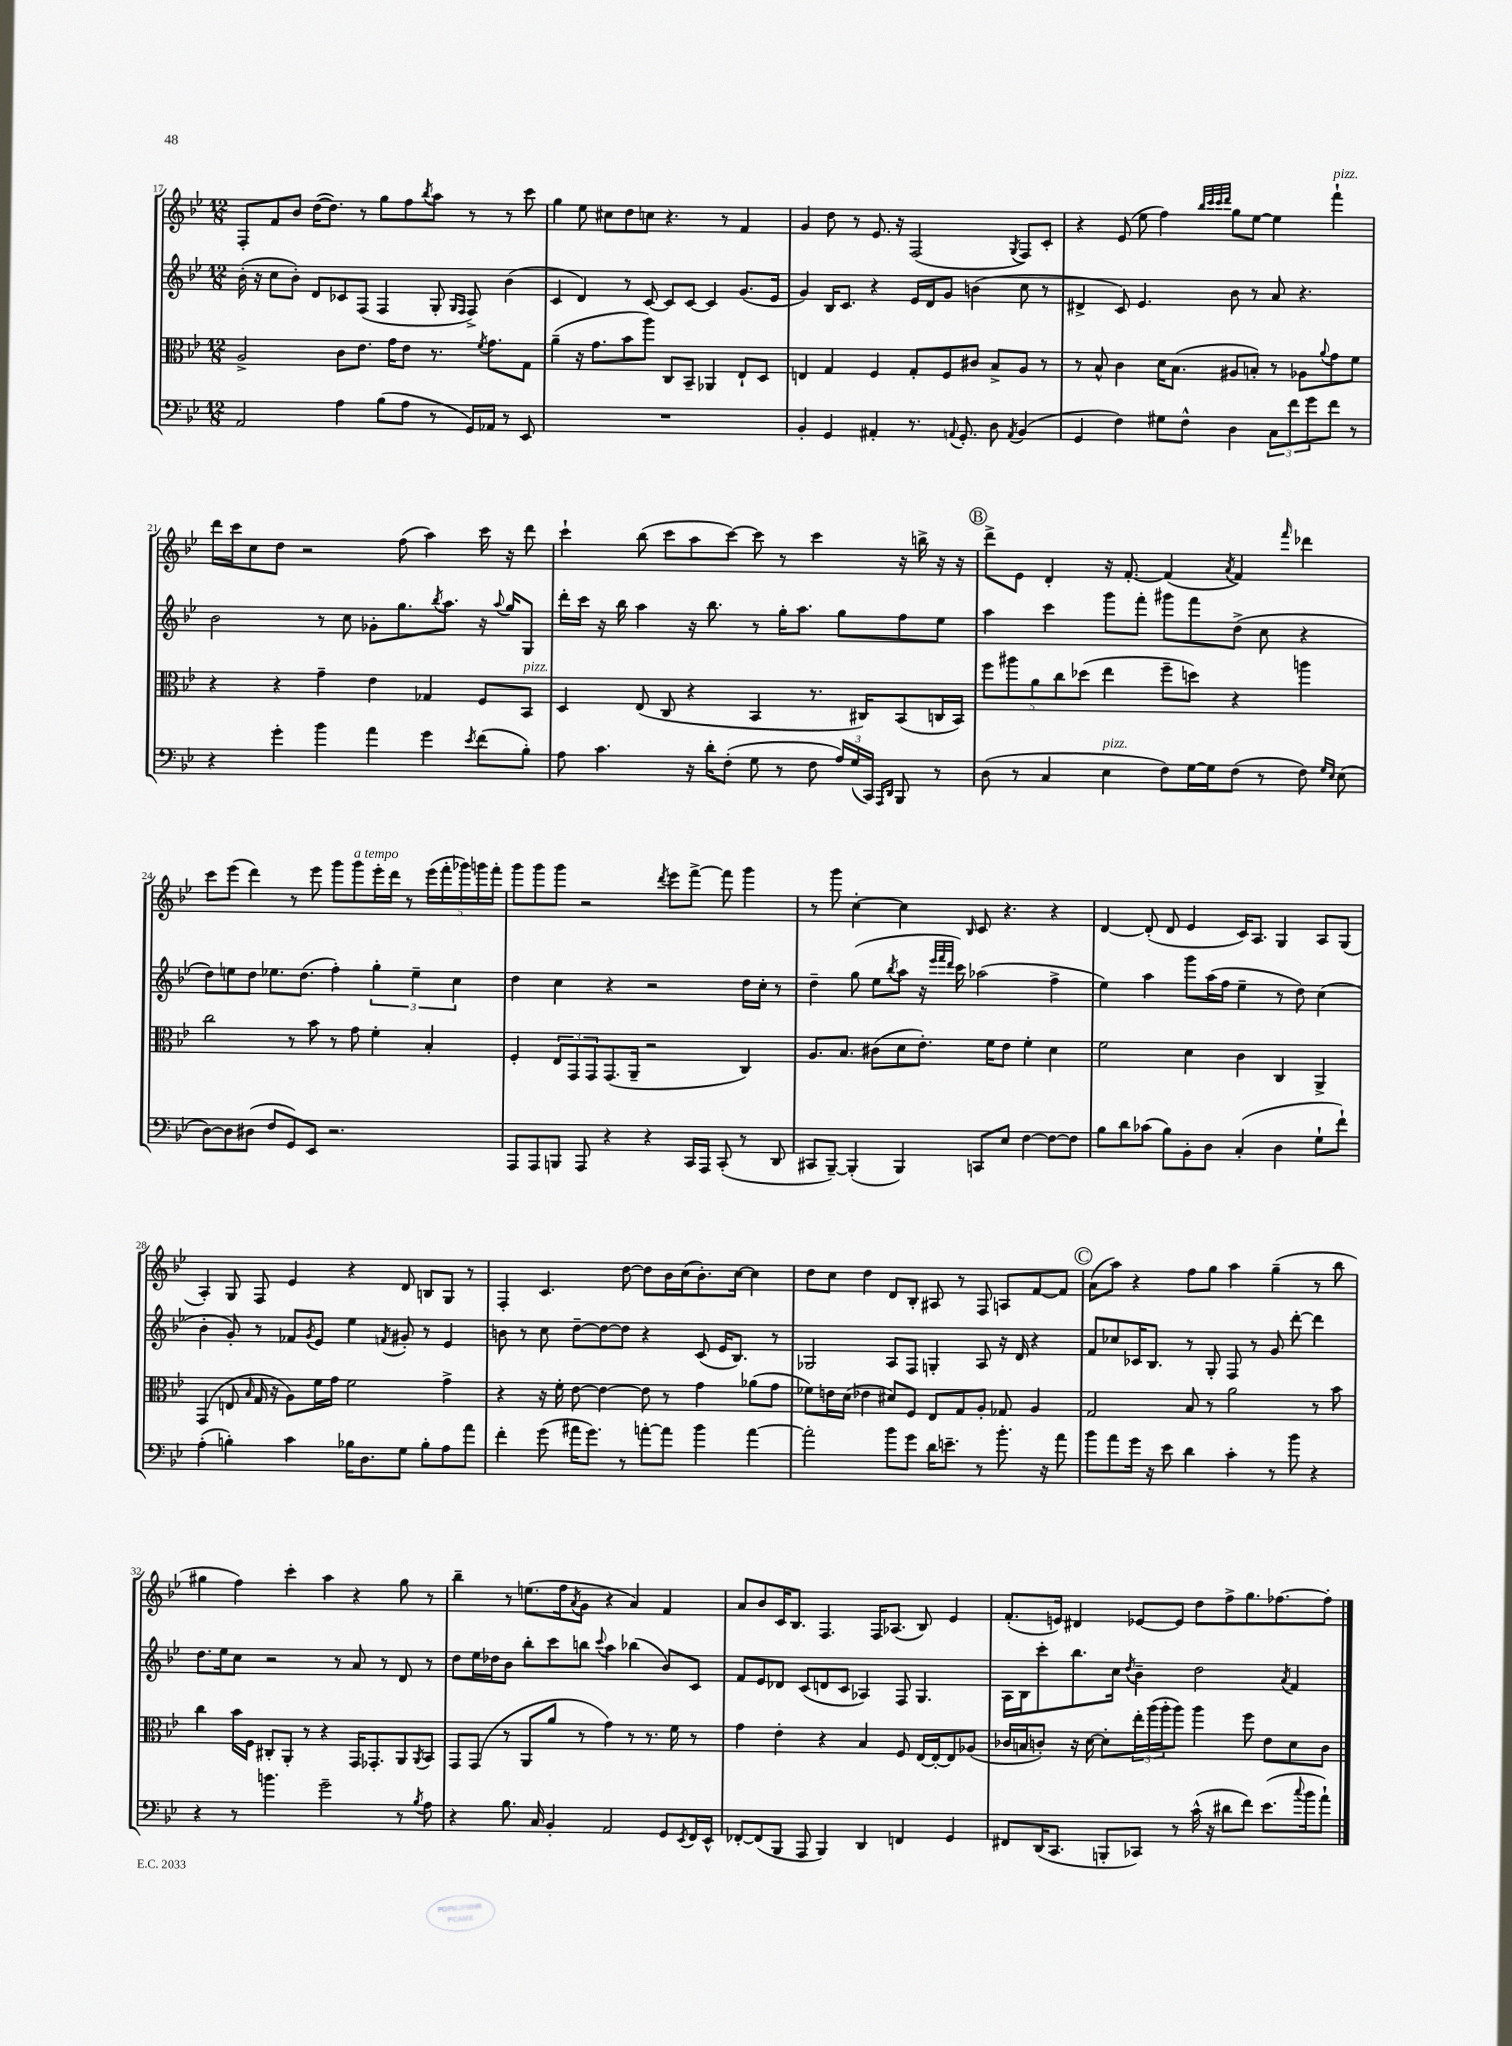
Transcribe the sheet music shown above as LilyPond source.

<<
\new StaffGroup <<
\new Staff = "s0" {
    \clef treble \key bes \major \numericTimeSignature \time 12/8
    f8-. f'8 bes'8 d''16~( d''8.) r8 g''8 f''8 \acciaccatura { bes''8 } a''8 r8 r8 c'''8 |
    g''4 ees''8 cis''8 d''8 c''8 r4. r8 f'4 |
    g'4 d''8 r8 ees'8. r16 f2( \acciaccatura { g8 } f8) c'8-. |
    r4 ees'8( ees''8 f''4) \grace { bes''32 c'''32 c'''32 d'''32 } g''8 ees''8~ ees''4 f'''4-!^\markup { \italic "pizz." } |
    d'''16 c'''16 c''8 d''8 r2 f''8( a''4) c'''16 r16 d'''8 |
    c'''4-! bes''8( c'''8 a''8 c'''8~) c'''8 r8 c'''4 r16 b''16-> r16 r16 |
    \mark \markup { \circle "B" } d'''8-> ees'8 d'4-. r16 f'8.~-. f'4( \acciaccatura { a'8 } f'4) \grace { f'''16 } des'''4 |
    c'''8 ees'''8( d'''4) r8 ees'''8 g'''8 g'''8^\markup { \italic "a tempo" } ees'''16-. d'''16 r8 \tuplet 5/4 { ees'''16( f'''16-. ges'''16) g'''16 f'''16-. } |
    g'''8 g'''8 g'''8 r2 \acciaccatura { d'''8 } ees'''8 f'''8~-> f'''8 g'''4 |
    r8 g'''8 c''4~-. c''4 \grace { bes16 } c'8 r4. r4 |
    d'4~ d'8-.( d'8 ees'4 c'16) a8. g4 a8 g8( |
    a4-.) g8 f8 ees'4 r4 d'8 b8 g8 r8 |
    f4-. c'4. d''8~ d''8 bes'16 c''16( bes'8.-.) c''16~ c''4 |
    d''8 c''8 d''4 d'8 bes8-. ais8 r8 f8 a8 f'8~ f'8 |
    \mark \markup { \circle "C" } a'8( a''8) r4 f''8 g''8 a''4 g''4--( r8 bes''8 |
    gis''4 f''4) c'''4-. a''4 r4 gis''8 r8 |
    bes''4-- r8 e''8.( f''16 \acciaccatura { a'8 } g'8 r4 a'4) f'4 |
    a'8 bes'8 c'16 bes8. f4. f16 aes8.( bes8) ees'4 |
    f'8.-.( e'16) dis'4 ees'8~ ees'8 d''8 f''8-> g''8. fes''8.~ fes''8-. \bar "|." |
}
\new Staff = "s1" {
    \clef treble \key bes \major \numericTimeSignature \time 12/8
    bes'16-.( r16 c''8 bes'8-.) d'8 ces'8 f8( f4 g8-. \grace { g16 f16 } f8->) bes'4( |
    c'4 d'4) r8 c'8~ c'8 c'8~ c'4 g'8.( ees'16 |
    g'4) bes16 c'8. r4 ees'16 d'16 g'8 b'4( c''8 r8 |
    dis'4-> c'8) ees'4. bes'8 r8 a'8 r4. |
    bes'2 r8 c''8 ges'8-. g''8. \acciaccatura { bes''8 } a''8. r16 \appoggiatura { a''8 } g''16 g8 |
    d'''16-. c'''16 r16 bes''16 a''4 r16 bes''8. r8 g''16-. a''8. g''8 f''8 ees''8 |
    \mark \markup { \circle "B" } a''4 c'''4 g'''8 f'''8-. gis'''8 f'''8 d''8->( c''8 r4 |
    d''8) e''8 d''8 ees''8. d''8.( f''4-.) \tuplet 3/2 { g''4-. ees''4-- c''4 } |
    d''4 c''4 r4 r2 d''16 c''16-. r8 |
    d''4-- g''8( ees''8 \acciaccatura { bes''8 } a''8 r16 \grace { ees'''32 f'''32 d'''32 } c'''16) aes''2( f''4-> |
    ees''4) a''4 g'''8 a''16( f''16 ees''4-- r8 d''8) c''4( |
    bes'4-. g'8-.) r8 fes'8 \acciaccatura { g'8 } ees'8 ees''4 \acciaccatura { f'8 } gis'8-. r8 ees'4 |
    b'8 r8 c''8 d''8~-- d''8~ d''8 r4 c'8( ees'16 bes8.) r8 |
    ges2 a8 f8 g4-. a8 r16 d'16 r4 |
    \mark \markup { \circle "C" } f'8 ces''8 ces'16 bes8. r8 g8-. f8 r8 g'8 d'''8~-. d'''4 |
    d''8. ees''16 c''8 r2 r8 a'8 r8 d'8 r8 |
    d''8 ees''16 des''16 bes'8 bes''8-. c'''8 b''8 \appoggiatura { c'''8 } a''4 bes''4( bes'8) c'8 |
    f'8 ees'8 des'8 c'8( d'8 c'8 aes4) f8 g4. |
    a16 bes16 c'''8-. bes''8. c''16 \acciaccatura { d''8 } bes'4-- d''2 \acciaccatura { a'8 } f'4 \bar "|." |
}
\new Staff = "s2" {
    \clef alto \key bes \major \numericTimeSignature \time 12/8
    a2-> c'8 ees'8. g'16 ees'8 r8. \acciaccatura { f'8 } g'8. g8 |
    a'4--( r16 g'8. bes'8 a''8) c8 bes,8-- aes,4 ees8-! d8 |
    e4 g4 f4 g8-. f8 cis'8 bes8-> a8 r8 |
    r8 bes8-^ c'4 d'16 bes8.( ais8 b8-.) r8 aes8 \appoggiatura { a'8 } g'8 f'8 |
    r4 r4 g'4-- ees'4 ges4 f8 bes,8^\markup { \italic "pizz." } |
    d4 ees8( c8 r4 bes,4 r8. cis16) bes,8( c16 bes,16) |
    \mark \markup { \circle "B" } \tuplet 5/4 { f''8 ais''8 a'8 c''8 des''8( } ees''4 f''8-- d''8) r4 a''4 |
    c''2 r8 bes'8 r8 g'8 f'4-. bes4-. |
    f4-. \tuplet 3/2 { ees8 g,8 g,8 } g,8.( a,16-- r2 c4) |
    a8. bes8. cis'8( d'8 ees'8.-.) f'16 ees'8 f'4-. d'4 |
    f'2 d'4 c'4 c4 a,4-> |
    g,4( e8 \grace { bes16 } g16 r16 a8) f'16 g'16 f'2 g'4-> |
    r4 r16 f'16-. ees'8~ ees'4~ ees'8 r8 g'4 aes'8( g'8 |
    fes'8) e'16 d'16( ees'4 dis'8) f8 ees8 g8 a8-. ges8 a4 |
    \mark \markup { \circle "C" } g2 bes8 r8 a'2 r8 bes'8 |
    c''4 bes'16 f16 cis8-. a,8-. r8 r4 g,16 ges,8.-. a,8 \acciaccatura { a,8 } bes,8 |
    g,8 g,8( r8 a,8 a'8 r8 g'4) r8 r8. f'16 r8 |
    g'4 ees'4-. r4 bes4 f8 ees16~ ees16~-. ees8 aes8( |
    ces'16 b16 c'8-.) r16 d'16~ d'8-. \tuplet 3/2 { ees''16-. a''16( a''16-. } a''8) a''4 f''8 ees'8 d'8 c'8 \bar "|." |
}
\new Staff = "s3" {
    \clef bass \key bes \major \numericTimeSignature \time 12/8
    a,2 a4 bes8( a8 r8 g,16) aes,16 r8 ees,8 |
    R1. |
    bes,4-. g,4 ais,4-. r8. \appoggiatura { a,8 } g,8.-. d8 \acciaccatura { a,8 } bes,4( |
    g,4 f4) gis8 f8-^ d4 \tuplet 3/2 { c8 f'8 g'8 } f'8 r8 |
    r4 g'4-. bes'4 a'4 g'4 \acciaccatura { ees'8 } f'8( bes8-.) |
    a8 c'4. r16 d'16-. f8-.( g8 r8 f8 \tuplet 3/2 { a16) g16( c,16) } \grace { a,,16 d,16 } bes,,8 r8 |
    \mark \markup { \circle "B" } d8( r8 c4 ees4^\markup { \italic "pizz." } f8) g16~ g16 f8( r8 f8) \grace { g16 ees16 } ees8( |
    d8~) d8 dis8( f8 g,8) ees,8 r2. |
    a,,8 a,,8 b,,8 a,,8 r4 r4 c,16 a,,16 c,8-.( r8 d,8 |
    cis,8 bes,,8~--) bes,,4-.( bes,,4) c,8 ees8 f4~ f8~ f8 |
    bes8 d'8 ces'8( bes8) bes,8-. d8 c4-.( d4 g8-! f'8-!) |
    a4-.( b4-.) c'4 bes16 d8. g8 bes8-. a8 a'8 |
    f'4-. g'8( ais'16 g'8.) r8 a'8~-. a'8 bes'4 a'4~ |
    a'2-. bes'8 g'8 d'16 e'8.-- r8 bes'8.-. r16 a'8 |
    \mark \markup { \circle "C" } bes'8 a'8 g'16 r16 ees'8 d'4 c'4-. r8 bes'8 r4 |
    r4 r8 b'4. g'2-- r8 \acciaccatura { bes8 } a8 |
    r4 bes8. c16 bes,4-. a,2 g,8 \acciaccatura { ees,8 } f,16 ees,16-^ |
    fes,8~-. fes,8( bes,,8 a,,8 bes,,4) d,4 f,4 g,4 |
    fis,8 d,16( c,8. b,,8-. ces,8) r8 c'16-^( r16 dis'8 f'8) ees'8.( \appoggiatura { c''8 } bes'16 a'8-!) \bar "|." |
}
>>
>>
\layout { \context { \Score currentBarNumber = #17 } }
